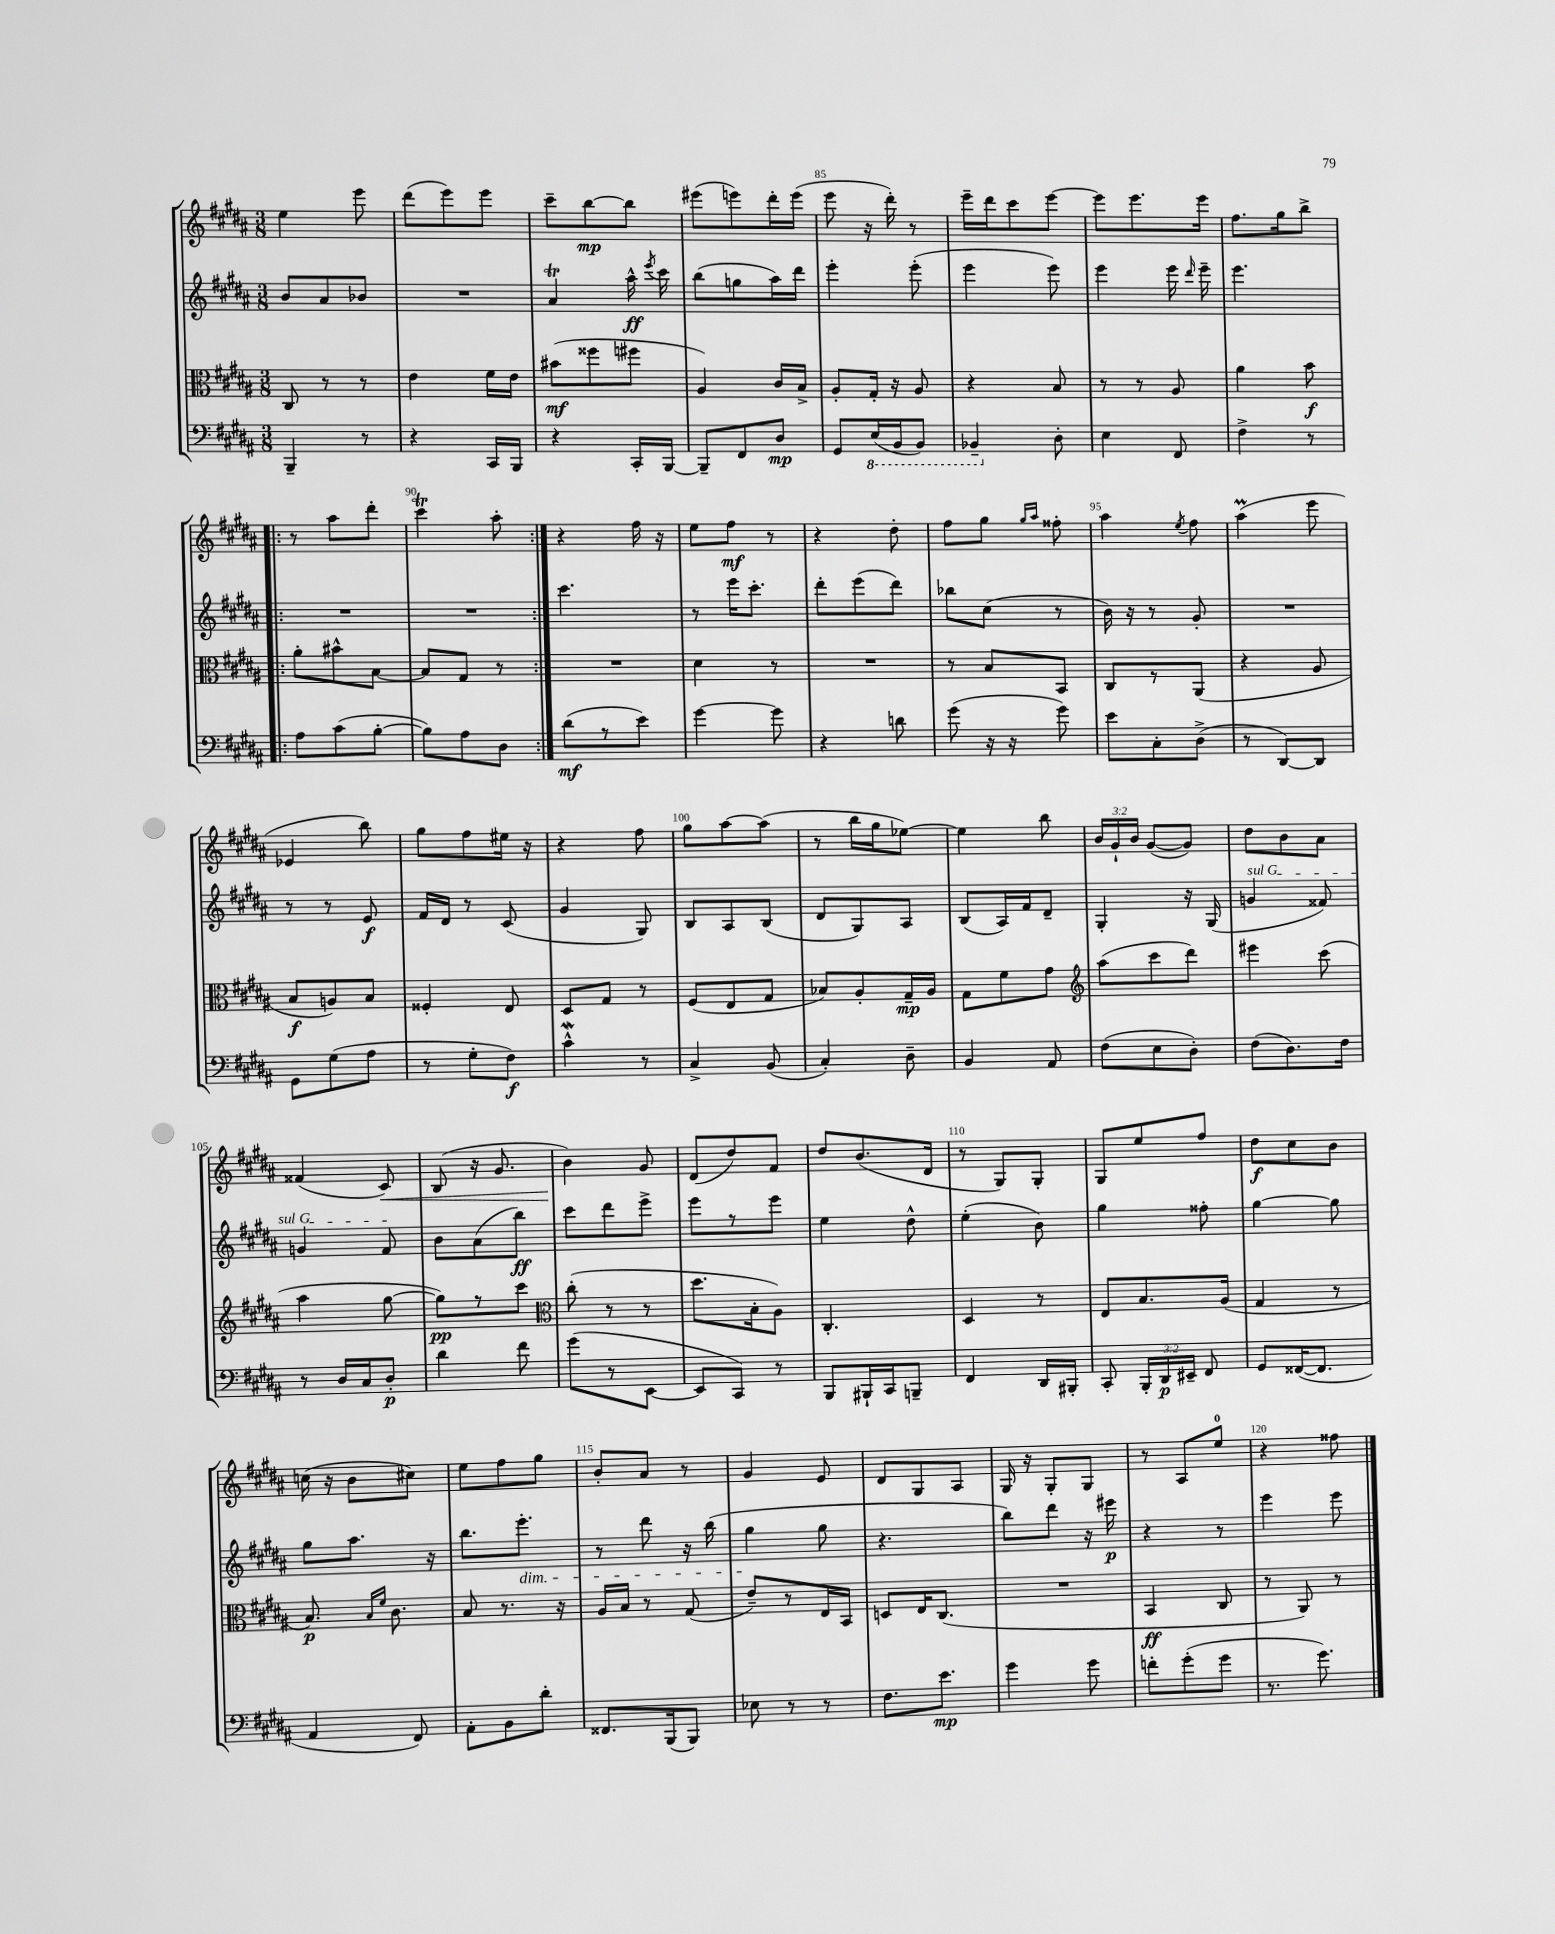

**kern	**kern	**kern	**kern
*staff4	*staff3	*staff2	*staff1
*clefF4	*clefC3	*clefG2	*clefG2
*k[f#c#g#d#a#]	*k[f#c#g#d#a#]	*k[f#c#g#d#a#]	*k[f#c#g#d#a#]
*M3/8	*M3/8	*M3/8	*M3/8
4BBB~/	8C#/	8b/L	4ee\
.	8r	8a#/	.
8r	8r	8b-/J	8eee\
=	=	=	=
4r	4e\	4.r	(8ddd#\L
.	.	.	8eee\)
16CC#/LL	16f#\LL	.	8eee\J
16BBB/JJ	16e\JJ	.	.
=	=	=	=
4r	(8b#\L	4a#/	8ccc#~\L
.	8ff##\	.	[8bb\
16CC#'/LL	8ff#\J	16aa#^^\	8bb\]J
.	.	8qeee/	.
[16BBB/JJ	.	16ccc#\	.
=	=	=	=
8BBB~/]L	4A#/)	(8bb\L	(8eee#\L
8FF#/	.	8gg\	8eee\)
8D#/J	16c#/LL	16aa#\L)	16ddd#'\L
.	16B^/JJ	16ddd#\JJ	(16eee\JJ
=	=	=	=
8GG#/L	8A#'/L	4eee'\	8eee\
(16EE/L	16G#'/Jk	.	16r
16BBB/J	16r	.	16ddd#'\)
8BBB/J)	8A#/	(8eee'\	8r
=	=	=	=
4BBB-~/	4r	4eee\	16eee~\LL
.	.	.	16ddd#\J
.	.	.	8ccc#\
8D#'\	8B/	8eee\)	[8eee\J
=	=	=	=
4E\	8r	4eee\	8eee\]L
.	8r	.	8.eee\
8FF#/	8A#/	16eee\	.
.	.	16qqddd#/	.
.	.	16eee~\	16eee\Jk
=	=	=	=
4F#^\	4a#\	4.eee\	8.ff#\L
.	.	.	16gg#\k
8r	8b\	.	8bb^\J
=!|:	=!|:	=!|:	=!|:
8A#\L	8a#'\L	4.r	8r
(8c#\	8b#^^\	.	8aa#\L
[8B'\J	[8B\J	.	8ddd#'\J
=	=	=	=
8B\]L)	8B/]L	4.r	4ccc#\
8A#\	8G#/J	.	.
8D#\J	8r	.	8aa#'\
=:|!	=:|!	=:|!	=:|!
(8d#\L	4.r	4.ccc#\	4r
8r	.	.	.
8e\J)	.	.	16ff#\
.	.	.	16r
=	=	=	=
[4g#\	4d#\	8r	8ee\L
.	.	16eee\LK	8ff#\J
.	.	8.ccc#'\J	.
8g#\]	8r	.	8r
=	=	=	=
4r	4.r	8ddd#'\L	4r
.	.	(8eee\	.
8d\	.	8ddd#\J)	8dd#'\
=	=	=	=
(8g#\	8r	8bb-\L	8ff#\L
16r	8B/L	(8cc#\J	8gg#\J
16r	.	.	.
.	.	.	16qqgg#/LL
.	.	.	16qqaa#/JJ
8g#\)	8BB/J	8r	8ff##'\
=	=	=	=
8e\L	8C#/L	16b\)	4aa#\
.	.	16r	.
8C#'\	8r	8r	.
.	.	.	8qee/
(8D#^\J	(8AA#/J	8g#'/	8ff#\
=	=	=	=
8r	4r	4.r	(4aa#\
[8DD#/L)	.	.	.
8DD#/]J	8A#/	.	8eee\
=	=	=	=
8GG#\L	8B/L	8r	4e-/
(8G#\	8A/)	8r	.
8A#\J	8B/J	8e/	8bb\)
=	=	=	=
8r	4F##'/	16f#/LL	8gg#\L
.	.	16d#/JJ	.
8G#'\L	.	8r	8ff#\
8F#\J)	8E/	(8c#/	16ee#\Jk
.	.	.	16r
=	=	=	=
4c#^^\	8D#/L	4g#/	4r
.	8G#/J	.	.
8r	8r	8G#/)	8ff#\
=	=	=	=
4C#^/	(8F#/L	8B/L	8gg#\L
.	8E/	8A#/	[8aa#\
(8BB/	8G#/J	(8B/J	(8aa#\]J
=	=	=	=
4C#'/)	8B-/L)	8d#/L	8r
.	8A#'/	8G#/)	16bb\LL
.	.	.	16gg#\J
8D#~\	16G#~/L	8A#/J	[8ee-\J)
.	16A#/JJ	.	.
=	=	=	=
4BB/	8G#\L	(8B/L	4ee-\]
.	8f#\	16A#/L)	.
.	.	16f#/J	.
8AA#/	8g#\J	8d#~/J	8bb\
=	=	=	=
*	*clefG2	*	*
(8F#\L	(8aa#\L	4G#'/	24b/LL
.	.	.	24g#`/
.	.	.	24b/JJ
8E\	8ccc#\	.	([8g#/L
8D#'\J)	8ddd#\J)	16r	8g#/]J)
.	.	(16G#/	.
=	=	=	=
(8F#\L	4eee#\	4g/	8dd#\L
8.D#\)	.	.	8b\
.	(8ccc#\	8f##/)	8a#\J
16F#\Jk	.	.	.
=	=	=	=
8r	4aa#\	4g/	(4f##/
16D#/LL	.	.	.
16C#/J	.	.	.
8D#'/J	[8gg#\	8f#/	8c#/)
=	=	=	=
4d#\	8gg#\]L)	8b\L	(8B/
.	8r	(8a#\	16r
.	.	.	8.g#/
8f#\	8ccc#\J	8bb\J)	.
=	=	=	=
*	*clefC3	*	*
(8g#\L	(8cc#'\	8ccc#\L	4b\)
8r	8r	8ddd#\	.
[8EE\J	8r	8eee^\J	8g#/
=	=	=	=
8EE/]L	8.dd#\L	8eee\L	(8d#/L
8CC#/J)	.	8r	8dd#/)
.	16B'\k	.	.
8r	8A#\J)	8eee\J	8f#/J
=	=	=	=
8BBB/L	4.C#'/	4ee\	8dd#/L
16BBB#`/L	.	.	(8.b/
16CC#/J	.	.	.
8BBB~/J	.	8dd#^^\	.
.	.	.	16d#/Jk
=	=	=	=
4FF#/	4D#/	(4ee'\	8r
.	.	.	8G#/L)
16DD#/LL	8r	8b\)	8G#'/J
16BBB#'/JJ	.	.	.
=	=	=	=
8CC#'/	8E/L	4gg#\	8G#/L
24BBB'/LL	8.B/	.	8ee/
24DD#/	.	.	.
24EE#~/JJ	.	.	.
8FF#/	.	8ff##'\	8ff#/J
.	(16A#/Jk	.	.
=	=	=	=
8GG#/L	4G#/	[4gg#\	8dd#\L
([16FF##/K	.	.	8cc#\
8.FF##/]J	.	.	.
.	8r	8gg#\]	8b\J
=	=	=	=
4AA#/	8.B/)	8gg#\L	(16cc\
.	.	.	16r
.	.	8.aa#\J	8b\L
.	16qqB/LL	.	.
.	16qqf#/JJ	.	.
.	8.c#\	.	.
8FF#/)	.	.	8cc#\J)
.	.	16r	.
=	=	=	=
8AA#'\L	8B/	8.bb\L	8ee\L
8BB\	8.r	.	8ff#\
.	.	8.eee'\J	.
8d#'\J	.	.	8gg#\J
.	16r	.	.
=	=	=	=
8.FF##/L	16A#/LL	8r	8b'/L
.	16B/JJ	.	.
.	8r	8ddd#\	8a#/J
(16BBB/k	.	.	.
8BBB/J)	(8G#/	16r	8r
.	.	(16bb\	.
=	=	=	=
8E-\	8e~/L)	4gg#\	4g#/
8r	8r	.	.
8r	16E/L	8gg#\	8e/
.	16BB/JJ	.	.
=	=	=	=
8.F#\L	8D/L	4.r	8d#/L
.	16E/K	.	8G#/
8.e\J	(8.C#/J	.	.
.	.	.	8A#/J
=	=	=	=
4g#\	4.r	8bb\L)	16G#/
.	.	.	16r
.	.	8ddd#\J	8G#'/L
8g#\	.	16r	8G#/J
.	.	16eee#\	.
=	=	=	=
8f'\L	4BB/	4r	8r
(8g#'\	.	.	8A#/L
8g#\J	8C#/	8r	8ee/J
=	=	=	=
8.r	8r	4eee\	4r
.	8AA#/)	.	.
8.g#\)	.	.	.
.	8r	8eee\	8ff##\
==	==	==	==
*-	*-	*-	*-
